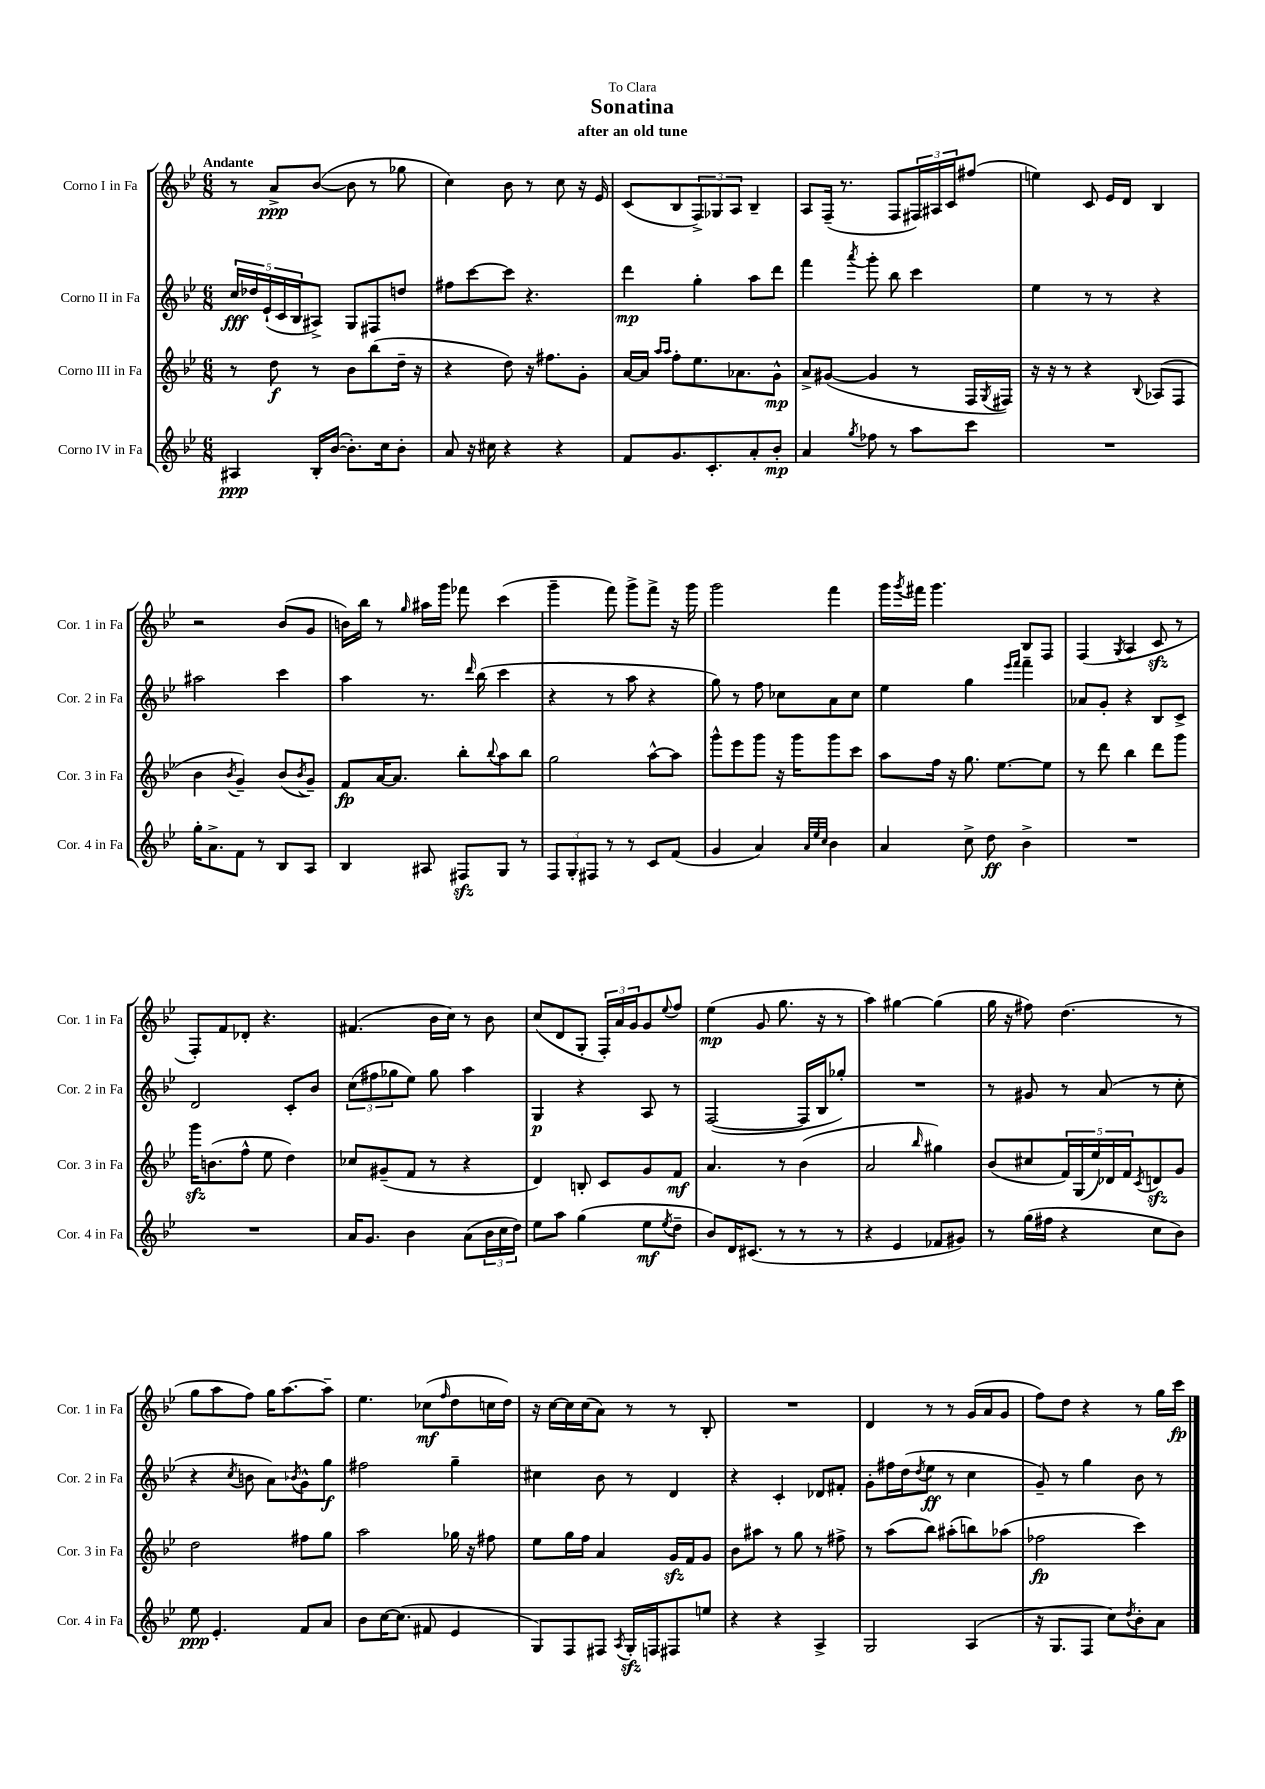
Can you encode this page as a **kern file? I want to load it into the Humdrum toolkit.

**kern	**dynam	**kern	**dynam	**kern	**dynam	**kern	**dynam
*part4	*part4	*part3	*part3	*part2	*part2	*part1	*part1
*staff4	*staff4	*staff3	*staff3	*staff2	*staff2	*staff1	*staff1
*I"Corno IV in Fa	*	*I"Corno III in Fa	*	*I"Corno II in Fa	*	*I"Corno I in Fa	*
*I'Cor. 4 in Fa	*	*I'Cor. 3 in Fa	*	*I'Cor. 2 in Fa	*	*I'Cor. 1 in Fa	*
*clefG2	*	*clefG2	*	*clefG2	*	*clefG2	*
*k[b-e-]	*	*k[b-e-]	*	*k[b-e-]	*	*k[b-e-]	*
*M6/8	*	*M6/8	*	*M6/8	*	*M6/8	*
=1	=1	=1	=1	=1	=1	=1	=1
!	!	!	!	!	!	!LO:TX:a:B:t=Andante	!
4A#X/	ppp	8r	.	20cc/LL	fff	8r	.
.	.	.	.	20dd-X/	.	.	.
.	.	.	.	(20e-`/	.	.	.
.	.	8dd\	f	.	.	8a^/L	ppp
.	.	.	.	20c/	.	.	.
.	.	.	.	20B-/J	.	.	.
16B-'/LL	.	8r	.	8A#X^/J)	.	([8b-/J	.
([16b-/JJ	.	.	.	.	.	.	.
8.b-'\L])	.	8b-\L	.	8G/L	.	8b-\]	.
.	.	(8bb-\	.	8F#X/	.	8r	.
16cc\k	.	.	.	.	.	.	.
8b-'\J	.	16dd~\Jk	.	8ddn/J	.	8gg-X\	.
.	.	16r	.	.	.	.	.
=2	=2	=2	=2	=2	=2	=2	=2
8a/	.	4r	.	8ff#X\L	.	4cc\)	.
16r	.	.	.	[8ccc\	.	.	.
16cc#X\	.	.	.	.	.	.	.
4r	.	8dd\)	.	8ccc\J]	.	8b-\	.
.	.	16r	.	4.r	.	8r	.
.	.	8.ff#X\L	.	.	.	.	.
4r	.	.	.	.	.	8cc\	.
.	.	8g'\J	.	.	.	16r	.
.	.	.	.	.	.	16e-/	.
=3	=3	=3	=3	=3	=3	=3	=3
8f/L	.	[16a/LL	.	4ddd\	mp	(8c/L	.
.	.	16a/JJ]	.	.	.	.	.
.	.	16qqaa/LL	.	.	.	.	.
.	.	16qqaa/JJ	.	.	.	.	.
8.g/	.	8ff'\L	.	.	.	8B-/	.
.	.	8.ee-\	.	4gg'\	.	12F^/)	.
8.c'/	.	.	.	.	.	.	.
.	.	.	.	.	.	12G-X/	.
.	.	.	.	.	.	12A/J	.
.	.	8.a-X\	.	.	.	.	.
8a'/	.	.	.	8aa\L	.	4B-~/	.
8b-'/J	mp	8g^^\J	mp	8ddd\J	.	.	.
=4	=4	=4	=4	=4	=4	=4	=4
4a/	.	8a^/L	.	4fff\	.	8A/L	.
.	.	([8g#X/J	.	.	.	(16F~/Jk	.
.	.	.	.	.	.	8.r	.
8qgg/	.	.	.	8qaaa/	.	.	.
8ff-X\	.	4g#/]	.	8ggg'\	.	.	.
8r	.	.	.	8bb-\	.	8F/L	.
8aa\L	.	8r	.	4ccc\	.	24F#X/L)	.
.	.	.	.	.	.	24A#X/	.
.	.	.	.	.	.	24c/J	.
8ccc\J	.	16F/LL	.	.	.	(8ff#X/J	.
.	.	8qG/	.	.	.	.	.
.	.	16F#X/JJ)	.	.	.	.	.
=5	=5	=5	=5	=5	=5	=5	=5
2.r	.	16r	.	4ee-\	.	4een\)	.
.	.	16r	.	.	.	.	.
.	.	8r	.	.	.	.	.
.	.	4r	.	8r	.	8c/	.
.	.	.	.	8r	.	16e-/LL	.
.	.	.	.	.	.	16d/JJ	.
.	.	8qqB-/	.	.	.	.	.
.	.	(8A-X/L	.	4r	.	4B-/	.
.	.	8F/J	.	.	.	.	.
!!LO:LB:g=z
=6	=6	=6	=6	=6	=6	=6	=6
16gg'\KL	.	4b-\	.	2aa#X\	.	2r	.
8.a^\	.	.	.	.	.	.	.
.	.	8qb-/	.	.	.	.	.
8f\J	.	4g~/)	.	.	.	.	.
8r	.	.	.	.	.	.	.
8B-/L	.	(8b-/L	.	4ccc\	.	(8b-/L	.
.	.	8qb-/	.	.	.	.	.
8A/J	.	8g~/J)	.	.	.	8g/J	.
=7	=7	=7	=7	=7	=7	=7	=7
4B-/	.	8f/L	fp	4aa\	.	16bn\LL)	.
.	.	.	.	.	.	16bb-\JJ	.
.	.	[16a/K	.	.	.	8r	.
.	.	8.a/J]	.	.	.	.	.
.	.	.	.	.	.	16qqgg/	.
8A#X/	.	.	.	8.r	.	16aa#X\LL	.
.	.	.	.	.	.	16ggg\JJ	.
8F#Xzz/L	.	8bb-'\L	.	.	.	8fff-X\	.
.	.	.	.	16qqddd/	.	.	.
.	.	.	.	(16bb-\	.	.	.
.	.	8qqbb-/	.	.	.	.	.
8G/J	.	8aa\	.	4ccc\	.	(4ccc\	.
8r	.	8bb-\J	.	.	.	.	.
=8	=8	=8	=8	=8	=8	=8	=8
12F/L	.	2gg\	.	4r	.	4ggg~\	.
12G'/	.	.	.	.	.	.	.
12F#X/J	.	.	.	.	.	.	.
8r	.	.	.	8r	.	8fff\)	.
8r	.	.	.	8aa\	.	8ggg^\L	.
8c/L	.	[8aa^^\L	.	4r	.	8fff^\J	.
(8f/J	.	8aa\J]	.	.	.	16r	.
.	.	.	.	.	.	16ggg\	.
=9	=9	=9	=9	=9	=9	=9	=9
4g/	.	8ggg^^\L	.	8gg\)	.	2ggg\	.
.	.	8eee-\	.	8r	.	.	.
4a/)	.	8ggg\J	.	8ff\	.	.	.
.	.	16r	.	8cc-X\L	.	.	.
.	.	16ggg\KL	.	.	.	.	.
32qqa/LLL	.	.	.	.	.	.	.
32qqee-/	.	.	.	.	.	.	.
32qqcc/JJJ	.	.	.	.	.	.	.
4b-\	.	8ggg\	.	8a\	.	4fff\	.
.	.	8ccc\J	.	8cc-\J	.	.	.
=10	=10	=10	=10	=10	=10	=10	=10
4a/	.	8aa\L	.	4ee-\	.	16ggg\LL	.
.	.	.	.	.	.	8qggg/	.
.	.	.	.	.	.	16fff#X\JJ	.
.	.	16ff\Jk	.	.	.	4.ggg\	.
.	.	16r	.	.	.	.	.
8cc^\	.	8.gg\	.	4gg\	.	.	.
8dd\	ff	.	.	.	.	.	.
.	.	[8.ee-\L	.	.	.	.	.
.	.	.	.	16qqeee-/LL	.	.	.
.	.	.	.	16qqfff/JJ	.	.	.
4b-^\	.	.	.	4fff~\	.	8B-/L	.
.	.	8ee-\J]	.	.	.	8F/J	.
=11	=11	=11	=11	=11	=11	=11	=11
2.r	.	8r	.	8a-X/L	.	(4F/	.
.	.	8ddd\	.	8g'/J	.	.	.
.	.	.	.	.	.	8qG/	.
.	.	4bb-\	.	4r	.	4A/	.
.	.	8ddd\L	.	8B-/L	.	8czz/	.
.	.	8ggg\J	.	8c^/J	.	8r	.
!!LO:LB:g=z
=12	=12	=12	=12	=12	=12	=12	=12
2.r	.	16gggzz\KL	.	2d/	.	8F'/L)	.
.	.	(8.bn\	.	.	.	.	.
.	.	.	.	.	.	8f/	.
.	.	8ff^^\J	.	.	.	8d-X'/J	.
.	.	8ee-\	.	.	.	4.r	.
.	.	4dd\)	.	8c'/L	.	.	.
.	.	.	.	8b-/J	.	.	.
=13	=13	=13	=13	=13	=13	=13	=13
16a/KL	.	8cc-X/L	.	(12cc\L	.	(4.f#X/	.
8.g/J	.	.	.	.	.	.	.
.	.	.	.	12ff#X\	.	.	.
.	.	(8g#X~/	.	.	.	.	.
.	.	.	.	12gg-X\	.	.	.
4b-\	.	8f/J	.	8ee-\J)	.	.	.
.	.	8r	.	8gg-\	.	16b-\LL	.
.	.	.	.	.	.	16cc\JJ)	.
(8a\L	.	4r	.	4aa\	.	8r	.
24b-\L	.	.	.	.	.	8b-\	.
24cc\	.	.	.	.	.	.	.
24dd\JJ)	.	.	.	.	.	.	.
=14	=14	=14	=14	=14	=14	=14	=14
8ee-\L	.	4d/)	.	4G/	p	(8cc/L	.
8aa\J	.	.	.	.	.	8d/	.
(4gg\	.	8Bn'/	.	4r	.	8G'/J	.
.	.	8c/L	.	.	.	24F'/LL)	.
.	.	.	.	.	.	24a/	.
.	.	.	.	.	.	24g/J	.
8ee-\L	mf	8g/	.	8A/	.	8g/	.
8qee-/	.	.	.	.	.	8qqee-/	.
8dd~\J	.	8f/J	mf	8r	.	8ff/J	.
=15	=15	=15	=15	=15	=15	=15	=15
8b-/L)	.	4.a/	.	([2F/	.	(4ee-\	mp
16d/K	.	.	.	.	.	.	.
(8.c#X/J	.	.	.	.	.	.	.
.	.	.	.	.	.	8g/	.
8r	.	8r	.	.	.	8.gg\	.
8r	.	(4b-\	.	16F/LL]	.	.	.
.	.	.	.	16B-/J	.	16r	.
8r	.	.	.	8gg-X'/J)	.	8r	.
=16	=16	=16	=16	=16	=16	=16	=16
4r	.	2a/	.	2.r	.	4aa\)	.
4e-/	.	.	.	.	.	[4gg#X\	.
.	.	16qqbb-/	.	.	.	.	.
8f-X/L	.	4gg#X\)	.	.	.	(4gg#\]	.
8g#X/J)	.	.	.	.	.	.	.
=17	=17	=17	=17	=17	=17	=17	=17
8r	.	(8b-/L	.	8r	.	16gg\	.
.	.	.	.	.	.	16r	.
(16gg\LL	.	8cc#X/	.	8g#X/	.	8ff#X\)	.
16ff#X\JJ	.	.	.	.	.	.	.
4r	.	20f/L)	.	8r	.	(4.dd\	.
.	.	(20G/	.	.	.	.	.
.	.	20ee-/)	.	.	.	.	.
.	.	.	.	(8a/	.	.	.
.	.	20d-X/	.	.	.	.	.
.	.	20f/J	.	.	.	.	.
.	.	8qc/	.	.	.	.	.
8cc\L	.	8dnzz/	.	8r	.	.	.
8b-\J)	.	8g/J	.	8cc'\	.	8r	.
!!LO:LB:g=z
=18	=18	=18	=18	=18	=18	=18	=18
8ee-\	ppp	2dd\	.	4r	.	8gg\L	.
4.e-'/	.	.	.	.	.	8aa\	.
.	.	.	.	8qcc/	.	.	.
.	.	.	.	8bn\	.	8ff\J)	.
.	.	.	.	8a\L)	.	16gg\KL	.
.	.	.	.	.	.	[8.aa\	.
.	.	.	.	8qb-X/	.	.	.
8f/L	.	8ff#X\L	.	8g^^\	.	.	.
8a/J	.	8gg\J	.	8gg\J	f	8aa~\J]	.
=19	=19	=19	=19	=19	=19	=19	=19
8b-\L	.	2aa\	.	2ff#X\	.	4.ee-\	.
[16cc\K	.	.	.	.	.	.	.
(8.cc\J]	.	.	.	.	.	.	.
8f#X/	.	.	.	.	.	(8cc-X\L	mf
.	.	.	.	.	.	16qqff/	.
4e-/	.	16gg-X\	.	4gg~\	.	8dd\	.
.	.	16r	.	.	.	.	.
.	.	8ff#X\	.	.	.	16ccn\L	.
.	.	.	.	.	.	16dd\JJ)	.
=20	=20	=20	=20	=20	=20	=20	=20
8G/L)	.	8ee-\L	.	4cc#X\	.	16r	.
.	.	.	.	.	.	[16cc\LL	.
8F/	.	16gg\L	.	.	.	16cc\]	.
.	.	16ff\JJ	.	.	.	(16cc\J	.
8F#X/J	.	4a/	.	8b-\	.	8a\J)	.
8qA/	.	.	.	.	.	.	.
16Gzz'/LL	.	.	.	8r	.	8r	.
16Fn/J	.	.	.	.	.	.	.
8F#X/	.	16gzz/LL	.	4d/	.	8r	.
.	.	16f/J	.	.	.	.	.
8een/J	.	8g/J	.	.	.	8B-'/	.
=21	=21	=21	=21	=21	=21	=21	=21
4r	.	8b-\L	.	4r	.	2.r	.
.	.	8aa#X\J	.	.	.	.	.
4r	.	8r	.	4c'/	.	.	.
.	.	8gg\	.	.	.	.	.
4A^/	.	8r	.	8d-X/L	.	.	.
.	.	8ff#X^\	.	8f#X'/J	.	.	.
=22	=22	=22	=22	=22	=22	=22	=22
2G/	.	8r	.	8g'\L	.	4d/	.
.	.	(8aa\L	.	16ff#X\L	.	.	.
.	.	.	.	(16dd\J	.	.	.
.	.	.	.	8qdd/	.	.	.
.	.	8bb-\J)	.	8ee-\J	ff	8r	.
.	.	(8aa#X'\L	.	8r	.	8r	.
(4A/	.	8bbn\)	.	4cc\	.	(16g/LL	.
.	.	.	.	.	.	16a/J	.
.	.	(8aa-X\J	.	.	.	8g/J	.
=23	=23	=23	=23	=23	=23	=23	=23
16r	.	2ff-X\	fp	8g~/)	.	8ff\L)	.
8.G/L	.	.	.	.	.	.	.
.	.	.	.	8r	.	8dd\J	.
8F/J	.	.	.	4gg\	.	4r	.
8cc\L)	.	.	.	.	.	.	.
8qdd/	.	.	.	.	.	.	.
8b-'\	.	4ccc\)	.	8b-\	.	8r	.
8a\J	.	.	.	8r	.	16gg\LL	.
.	.	.	.	.	.	16ccc\JJ	fp
==	==	==	==	==	==	==	==
*-	*-	*-	*-	*-	*-	*-	*-
